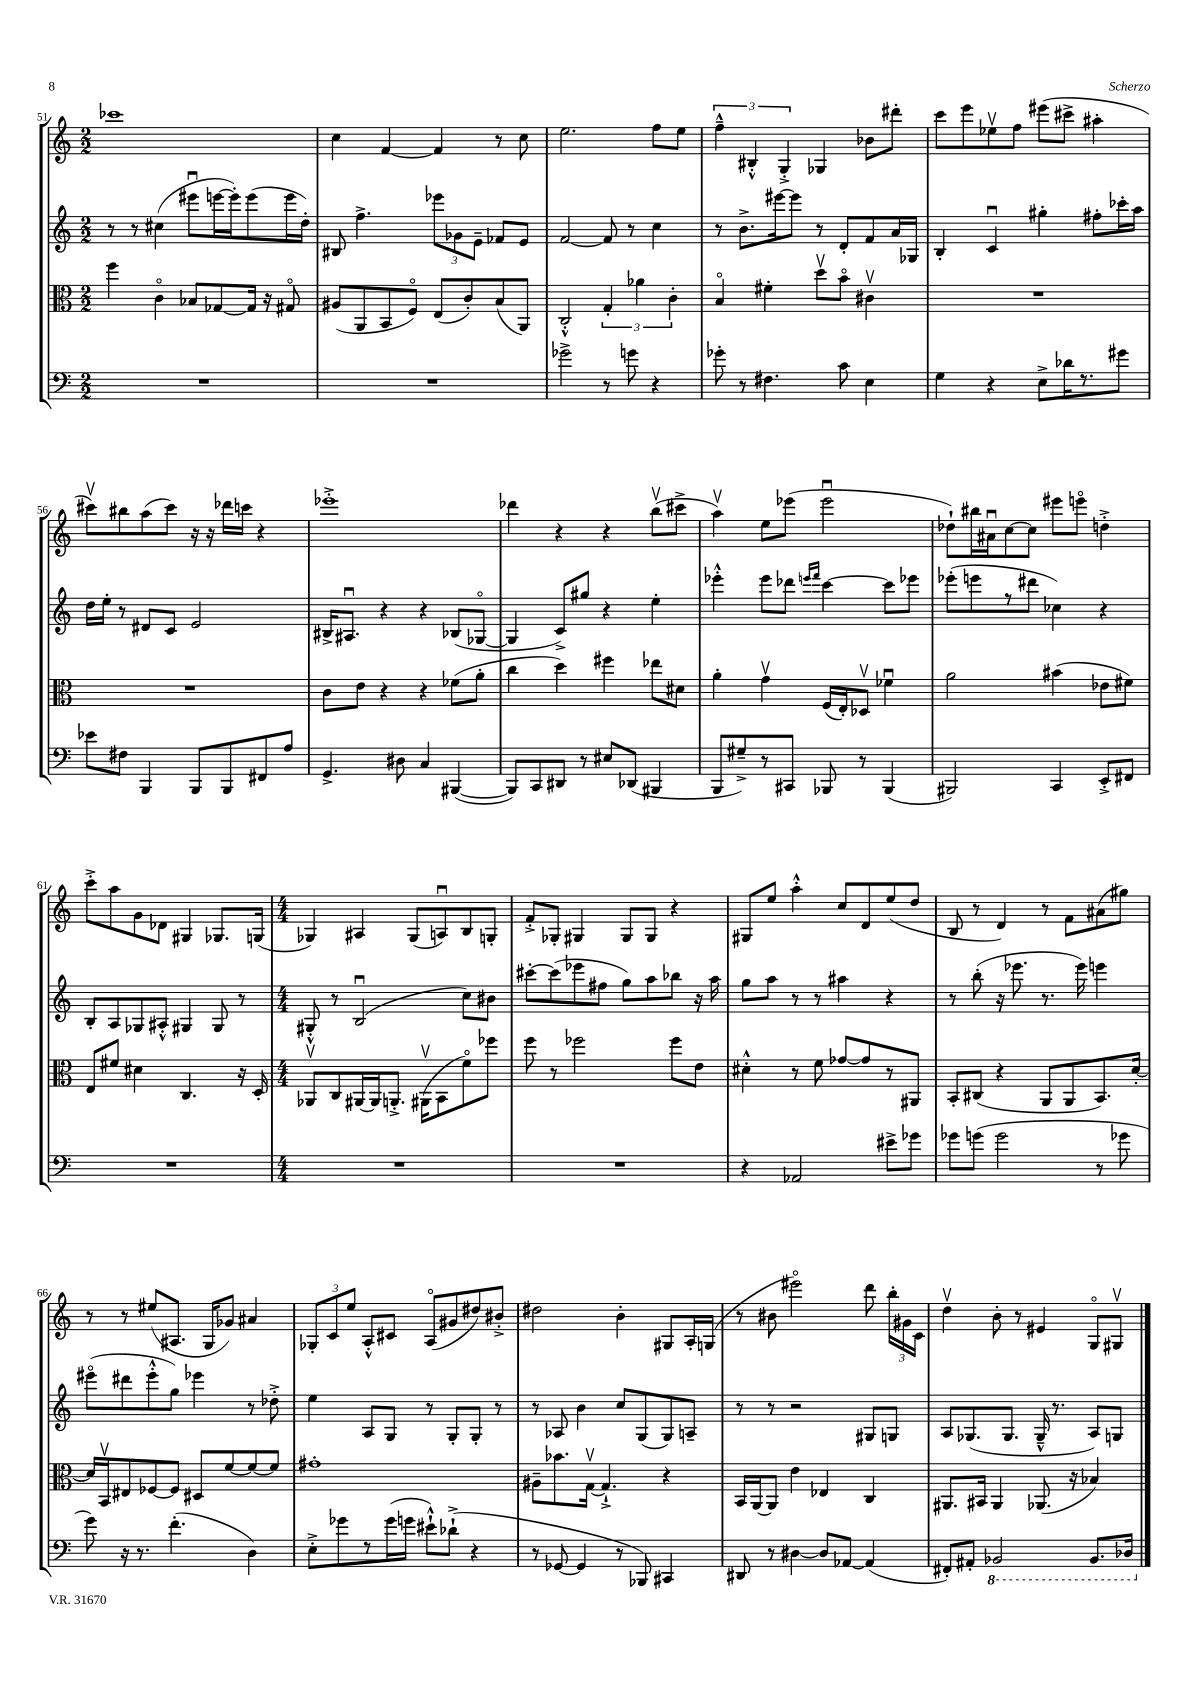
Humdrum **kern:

**kern	**kern	**kern	**kern
*part4	*part3	*part2	*part1
*staff4	*staff3	*staff2	*staff1
*clefF4	*clefC3	*clefG2	*clefG2
*k[]	*k[]	*k[]	*k[]
*M2/2	*M2/2	*M2/2	*M2/2
=51	=51	=51	=51
1r	4ff\	8r	1ccc-X
.	.	8r	.
.	4c\	(4cc#X\	.
.	8B-X/L	8eee#Xu\L	.
.	[8G-X/	[16eeen\L	.
.	.	16eee'\J])	.
.	16G-/Jk]	(8eee\	.
.	16r	.	.
.	8G#X/	16eee\L	.
.	.	16dd'\JJ)	.
=52	=52	=52	=52
1r	(8A#X/L	8B#X/	4cc\
.	8AA/	4.ff^\	.
.	8BB/	.	[4f/
.	8F/J)	.	.
.	(8E/L	12eee-X\L	4f/]
.	.	12g-X\	.
.	8c'/)	.	.
.	.	12e~\J	.
.	(8B/	8f-X/L	8r
.	8AA/J)	8e/J	8cc\
=53	=53	=53	=53
2g-X^\	2C'^^/	[2f/	2.ee\
8r	6G'/	8f/]	.
8gn\	.	8r	.
.	6a-X\	.	.
4r	.	4cc\	8ff\L
.	6c'\	.	.
.	.	.	8ee\J
=54	=54	=54	=54
8g-X'\	4B/	8r	6ff~^^\
8r	.	8.b^\L	.
.	.	.	6B#X'^^/
4.F#X\	4f#X'\	.	.
.	.	[16eee#X\k	.
.	.	.	6G'^/
.	.	8eee#\J]	.
.	8ddv\L	8r	4G-X/
8c\	8b\J	8d'/L	.
4E\	4c#Xv\	8f/	8b-X\L
.	.	16a/L	8ddd#X'\J
.	.	16G-X/JJ	.
=55	=55	=55	=55
4G\	1r	4B'/	8ccc\L
.	.	.	8eee\
4r	.	4cu/	8ee-Xv\
.	.	.	8ff\J
8E^\L	.	4gg#X'\	(8eee#X\L
16d-X\K	.	.	8ccc#X^\J
8.r	.	.	.
.	.	8ff#X'\L	4aa#X'\
8g#X\J	.	16ccc-X'\L	.
.	.	16aa\JJ	.
!!LO:LB:g=z
=56	=56	=56	=56
8e-X\L	1r	16dd\LL	8ccc#Xv\L)
.	.	16ee'\JJ	.
8F#X\J	.	8r	8bb#X\
4BBB/	.	8d#X/L	(8aa\
.	.	8c/J	8ccc#\J)
8BBB/L	.	2e/	16r
.	.	.	16r
8BBB/	.	.	16ddd-X\LL
.	.	.	16cccn\JJ
8FF#X/	.	.	4r
8A/J	.	.	.
=57	=57	=57	=57
4.GG^/	8c\L	16B#X^/KL	1eee-X'^
.	.	8.A#Xu/J	.
.	8e\J	.	.
.	4r	4r	.
8D#X\	.	.	.
4C/	4r	4r	.
([4BBB#X/	(8f-X\L	(8B-X/L	.
.	8a'\J	[8G-X/J	.
=58	=58	=58	=58
8BBB#/L])	4cc\	4G-/]	4ddd-X\
8CC/	.	.	.
8DD#X/J	4dd\)	8c^/L)	4r
8r	.	8gg#X/J	.
8E#X/L	4ff#X\	4r	4r
(8DD-X/J	.	.	.
4BBB#X/	8ee-X\L	4ee'\	(8bbv\L
.	8d#X\J	.	8ccc#X^\J
=59	=59	=59	=59
8BBB/L	4a'\	4eee-X'^^\	4aav\)
8G#X~^/)	.	.	.
8r	4gv\	8eee-\L	8ee\L
8CC#X/J	.	8ddd-X\J	(8eee-X\J
.	.	16qqeeen/LL	.
.	.	16qqfff/JJ	.
8BBB-X/	(16F/LL	[4ccc\	2eee-u\
.	16E'/J)	.	.
8r	8D-Xv/J	.	.
(4BBB-/	4f-Xu\	8ccc\L]	.
.	.	8eee-X\J	.
=60	=60	=60	=60
2BBB#X/)	2a\	(8eee-X'\L	8dd-X`\L)
.	.	8eeen\	16bb#X\L
.	.	.	16a#Xu\J
.	.	8r	[8cc\
.	.	8ddd#X\J	8cc\J]
4CC/	(4b#X\	4cc-X\)	8eee#X\L
.	.	.	8eeen\J
8EE'^/L	8e-X\L	4r	4ddn'^\
8FF#X/J	8f#X\J)	.	.
!!LO:LB:g=z
=61	=61	=61	=61
1r	8E/L	8B'/L	8ccc'^\L
.	8f#X/J	8A/	8aa\
.	4d#X\	8G-X/	8g\
.	.	8A#X'^^/J	8d-X\J
.	4.C/	4G#X/	4G#X/
.	.	8G#/	8.G-X/L
.	16r	8r	.
.	16D'/	.	(16Gn/Jk
=62	=62	=62	=62
*M4/4	*M4/4	*M4/4	*M4/4
1r	8AA-Xv/L	8G#X'^^/	4G-X/)
.	8C/	8r	.
.	[16AA#X/L	(2Bu/	4A#X/
.	16AA#/J]	.	.
.	8.AAn'^/J	.	.
.	.	.	(8G-/L
.	(16AA#Xv\KL	.	.
.	8BB\	.	8Anu/)
.	8f\)	8cc\L)	8B/
.	8ff-X\J	8b#X\J	8Gn'/J
=63	=63	=63	=63
1r	8ff\	[8ccc#X'\L	8f'^/L
.	8r	(8ccc#\]	8G-X'/J
.	2ff-X\	8eee-X\	4G#X/
.	.	8ff#X\J	.
.	.	8gg\L)	8G#/L
.	.	8aa\	8G#/J
.	8ff-\L	8bb-X\J	4r
.	8e\J	16r	.
.	.	16aa\	.
=64	=64	=64	=64
4r	4d#X'^^\	8gg\L	8G#X/L
.	.	8aa\J	8ee/J
2AA-X/	8r	8r	4aa'^^\
.	8f\	8r	.
.	[8g-X/L	4aa#X\	8cc/L
.	8g-/]	.	8d/
8e#X^\L	8r	4r	(8ee/
8g-X\J	8AA#X/J	.	8dd/J
=65	=65	=65	=65
8g-X\L	8BB'/L	8r	8B/
(8gn\J	(8C#X/J	(8bb'\	8r
2g\	4r	16r	4d/)
.	.	8.eee-X\	.
.	8AA/L	8.r	8r
.	8AA/	.	8f\L
.	.	16eee-\)	.
8r	8.BB/)	4eeen\	(8a#X\
8g-X\	.	.	8gg#X\J)
.	[16d'/Jk	.	.
!!LO:LB:g=z
=66	=66	=66	=66
8g\)	16d/LL]	(8eee#X\L	8r
.	16BBv/J	.	.
16r	8E#X/	8ddd#X\	8r
8.r	.	.	.
.	[8F-X/	8eee#'^^\	(8ee#X/L
(4.f'\	8F-/J]	8gg\J)	8.A#X/J
.	8D#X/L	4eee-X\	.
.	.	.	16G/KL
.	[8f/	.	8g-X/J)
4D\)	8f/_	8r	4a#X/
.	8f/J]	8dd-X'^\	.
=67	=67	=67	=67
8E'^\L	1g#X'	4ee\	12G-X'/L
.	.	.	12c/
8g-X\	.	.	.
.	.	.	12ee/J
8r	.	8A/L	8A'^^/L
(16g-\L	.	8G/J	8c#X/J
16gn\JJ	.	.	.
8e#X`^^\L)	.	8r	(8A/L
(8d-X`^\J	.	8G'/L	8g#X/
4r	.	8G'/J	8dd#X/)
.	.	8r	8b#X'^/J
=68	=68	=68	=68
8r	8A#X~\L	8r	2dd#X\
[8GG-X/	8.b-X\	8A-X/	.
4GG-/]	.	4b\	.
.	[16Gv\Jk	.	.
.	4.G`^/]	.	.
8r	.	8cc/L	4b'\
8BBB-X/)	.	(8G/	.
4CC#X/	4r	8G/)	8G#X/L
.	.	8An~/J	16A'/L
.	.	.	(16Gn/JJ
=69	=69	=69	=69
8DD#X/	16BB/LL	8r	8r
.	[16AA/J	.	.
8r	8AA/J]	8r	8b#X\
[4D#X\	4e\	2r	2eee#X\)
8D#/L]	4E-X/	.	.
[8AA-X/J	.	.	.
(4AA-/]	4C/	8G#X/L	8ddd\
.	.	8Gn/J	24bb'\LL
.	.	.	24g#X\
.	.	.	24c\JJ
=70	=70	=70	=70
8FF#X'/L)	8.AA#X/L	8A/L	4ddv\
8AA#X'/J	.	(8.G-X/	.
.	16BB#X/Jk	.	.
*8ba	*	*	*
2BBB-X/	4AA#/	.	8b'\
.	.	8.G-/J	.
.	.	.	8r
.	(8.AA-X/	16G-~^^/	4e#X/
.	.	8.r	.
.	16r	.	.
8.BBB-/L	4B-X/)	8A/L)	8G/L
.	.	8Gn/J	8G#Xv/J
16DD-X/Jk	.	.	.
*X8ba	*	*	*
==	==	==	==
*-	*-	*-	*-
